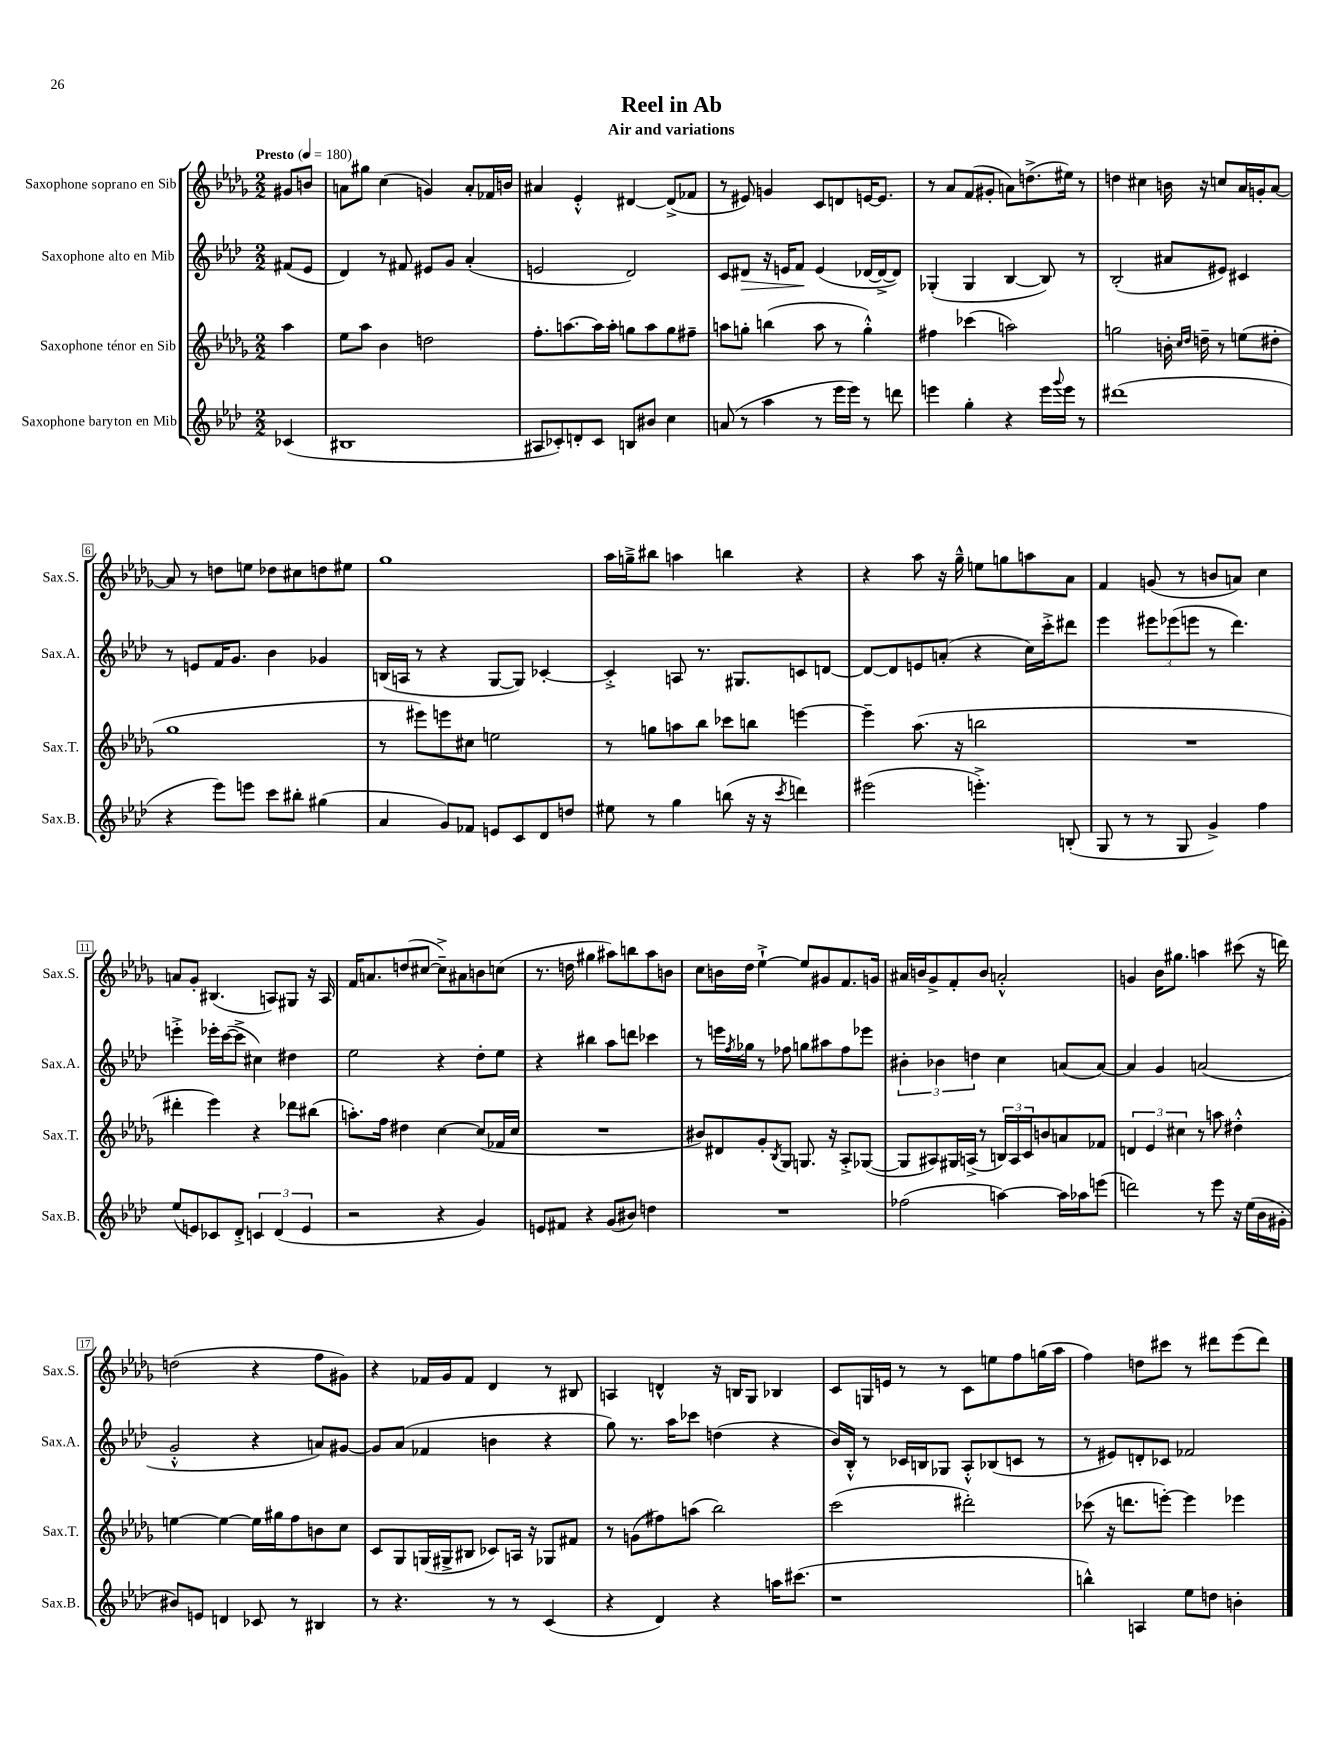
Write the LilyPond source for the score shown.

\header { title = "Reel in Ab" subtitle = "Air and variations" }
<<
\new StaffGroup <<
\new Staff = "s0" \with { instrumentName = "Saxophone soprano en Sib" shortInstrumentName = "Sax.S." } {
    \clef treble \key des \major \numericTimeSignature \time 2/2 \partial 4 \tempo "Presto" 4 = 180
    gis'8 b'8 |
    a'8 gis''8 c''4( g'4) a'8-. fes'16 b'16 |
    ais'4 ees'4-.-^ dis'4~ dis'8->( fes'8 |
    r8 eis'8) g'4 c'8 d'8 e'16~ e'8. |
    r8 aes'8 f'8( gis'8-. a'8) d''8.->( eis''16) r8 |
    d''4 cis''4 b'16 r16 c''8 aes'16 g'16-. aes'8~ |
    aes'8 r8 d''8 e''8 des''8 cis''8 d''8 eis''8 |
    ges''1 |
    aes''16 g''16---> bis''8 a''4 b''4 r4 |
    r4 aes''8 r16 ges''16---^ e''8 g''8 a''8 aes'8 |
    f'4 g'8( r8 b'8 a'8) c''4 |
    a'8 ges'8-. bis4.( a8) gis8 r16 a16 |
    f'16 a'8. d''8( cis''8~ cis''8--->) ais'8 b'8 c''8( |
    r8. d''16 gis''4 ais''8) b''8 ais''8 b'8 |
    c''8 b'16 des''16 ees''4~-!-> ees''8 gis'8 f'8. g'16 |
    ais'16 b'16 ges'8-> f'8-. b'8 a'2-.-^ |
    g'4 bes'16 gis''8. a''4 cis'''8( r16 d'''16) |
    d''2( r4 f''8 gis'8) |
    r4 fes'16 ges'16 fes'8 des'4 r8 bis8 |
    a4 d'4-^ r16 b16 ges8 bes4 |
    c'8 g16 e'16 r8 r8 c'8 e''8 f''8 g''16( aes''16 |
    f''4) d''8 cis'''8 r8 dis'''8 ees'''8( dis'''8) \bar "|." |
}
\new Staff = "s1" \with { instrumentName = "Saxophone alto en Mib" shortInstrumentName = "Sax.A." } {
    \clef treble \key aes \major \numericTimeSignature \time 2/2 \partial 4
    fis'8( ees'8 |
    des'4) r8 fis'8 eis'8 g'8 aes'4-.( |
    e'2 des'2) |
    c'8 dis'8\> r16 e'16 f'8\! e'4( des'16~ des'16~-> des'8) |
    ges4-.( ges4 bes4~ bes8) r8 |
    bes2-.( ais'8 eis'8) cis'4 |
    r8 e'8 f'16 g'8. bes'4 ges'4 |
    b16( a16 r8 r4 g8~ g8) ces'4~-. |
    ces'4-.-> a8 r8. gis8. c'8 d'8~ |
    d'8~ d'8 e'8 a'8-.( r4 c''16) c'''16-.-> dis'''8 |
    ees'''4 \tuplet 3/2 { eis'''8 ees'''8( e'''8 } r8 des'''4.) |
    e'''4-.-> ees'''16-. c'''16~( c'''8-> cis''4) dis''4 |
    ees''2 r4 des''8-. ees''8 |
    r4 bis''4 aes''8 d'''8 ces'''4 |
    r8 e'''16 \acciaccatura { f''8 } ges''16 r8 fes''8 g''8 ais''8 fes''8 ees'''8 |
    \tuplet 3/2 { bis'4-. bes'4 d''4 } c''4 a'8( a'8~) |
    a'4 g'4 a'2( |
    g'2-.-^ r4 a'8) gis'8~ |
    gis'8 aes'8( fes'4 b'4 r4 |
    g''8) r8. aes''16 ces'''8 d''4( r4 |
    bes'16) bes16-.-^ r8 ces'16 b16 ges8 aes8-.-^ bes8( c'8 r8 |
    r8 eis'8) d'8-. ces'8 fes'2 \bar "|." |
}
\new Staff = "s2" \with { instrumentName = "Saxophone ténor en Sib" shortInstrumentName = "Sax.T." } {
    \clef treble \key des \major \numericTimeSignature \time 2/2 \partial 4
    aes''4 |
    ees''8 aes''8 bes'4 d''2 |
    f''8.-. a''8.~ a''16 a''16-. g''8 a''8 g''8 fis''8-- |
    a''8 g''8-. b''4( a''8 r8 g''4-.-^) |
    fis''4 ces'''4( a''2) |
    g''2 b'16-. \grace { c''16 des''16 } d''16-- r8 e''8( dis''8-. |
    ges''1 |
    r8 eis'''8) e'''8 cis''8 e''2 |
    r8 g''8 a''8 bes''8 ces'''8 b''8 e'''4~ |
    e'''4-- aes''8.( r16 b''2 |
    R1 |
    dis'''4-. ees'''4) r4 des'''8 bis''8( |
    a''8.-.) f''16 dis''4 c''4~ c''8( fes'16 c''16 |
    R1 |
    bis'8) dis'8 ges'8-. \acciaccatura { bes8 } ges8 g8. r16 aes8-.-> ges8~( |
    ges8 ais8) gis16 a16->( r8 \tuplet 3/2 { b16) a16 c'16 } b'8 a'8 fes'8 |
    \tuplet 3/2 { d'4 ees'4 cis''4 } r8 a''8 dis''4-.-^ |
    e''4~ e''4~ e''16 gis''16 f''8 b'8 c''8 |
    c'8 ges8 g16( gis16-> bis8 ces'8) a16 r16 ges8 fis'8 |
    r8 g'8( fis''8) a''8( bes''2) |
    c'''2( dis'''2-.) |
    ces'''8( r16 d'''8. e'''8~-.) e'''4 ees'''4 \bar "|." |
}
\new Staff = "s3" \with { instrumentName = "Saxophone baryton en Mib" shortInstrumentName = "Sax.B." } {
    \clef treble \key aes \major \numericTimeSignature \time 2/2 \partial 4
    ces'4( |
    bis1 |
    ais8 ces'8-.) d'8-. ces'8 b8 bis'8 c''4 |
    a'8( r8 aes''4 r8 ees'''16 ees'''16) r8 d'''8 |
    e'''4 g''4-. r4 e'''16 \appoggiatura { g'''8 } e'''16 r8 |
    dis'''1( |
    r4 ees'''8) e'''8 c'''8 bis''8-. gis''4( |
    aes'4 g'8) fes'8 e'8 c'8 des'8 d''8 |
    eis''8 r8 g''4 b''8( r16 r16 \acciaccatura { c'''8 } d'''4) |
    eis'''2( e'''4.-.->) b8-.( |
    g8 r8 r8 g8 g'4->) f''4 |
    ees''8( e'8) ces'8 des'8-.-> \tuplet 3/2 { c'4 des'4( e'4 } |
    r2 r4 g'4) |
    e'8 fis'8 r4 g'8( bis'8) d''4 |
    R1 |
    fes''2( a''4~) a''16 aes''16 e'''8( |
    d'''2) r8 ees'''8 r16 ees''16( bes'16 gis'16-. |
    bis'8) e'8 d'4 ces'8 r8 bis4 |
    r8 r4. r8 r8 c'4( |
    r4 des'4) r4 a''16 cis'''8.( |
    r1 |
    b''4-^) a4 ees''8 d''8 b'4-. \bar "|." |
}
>>
>>
\layout { \context { \Score \override BarNumber.stencil = #(make-stencil-boxer 0.1 0.3 ly:text-interface::print) } }
